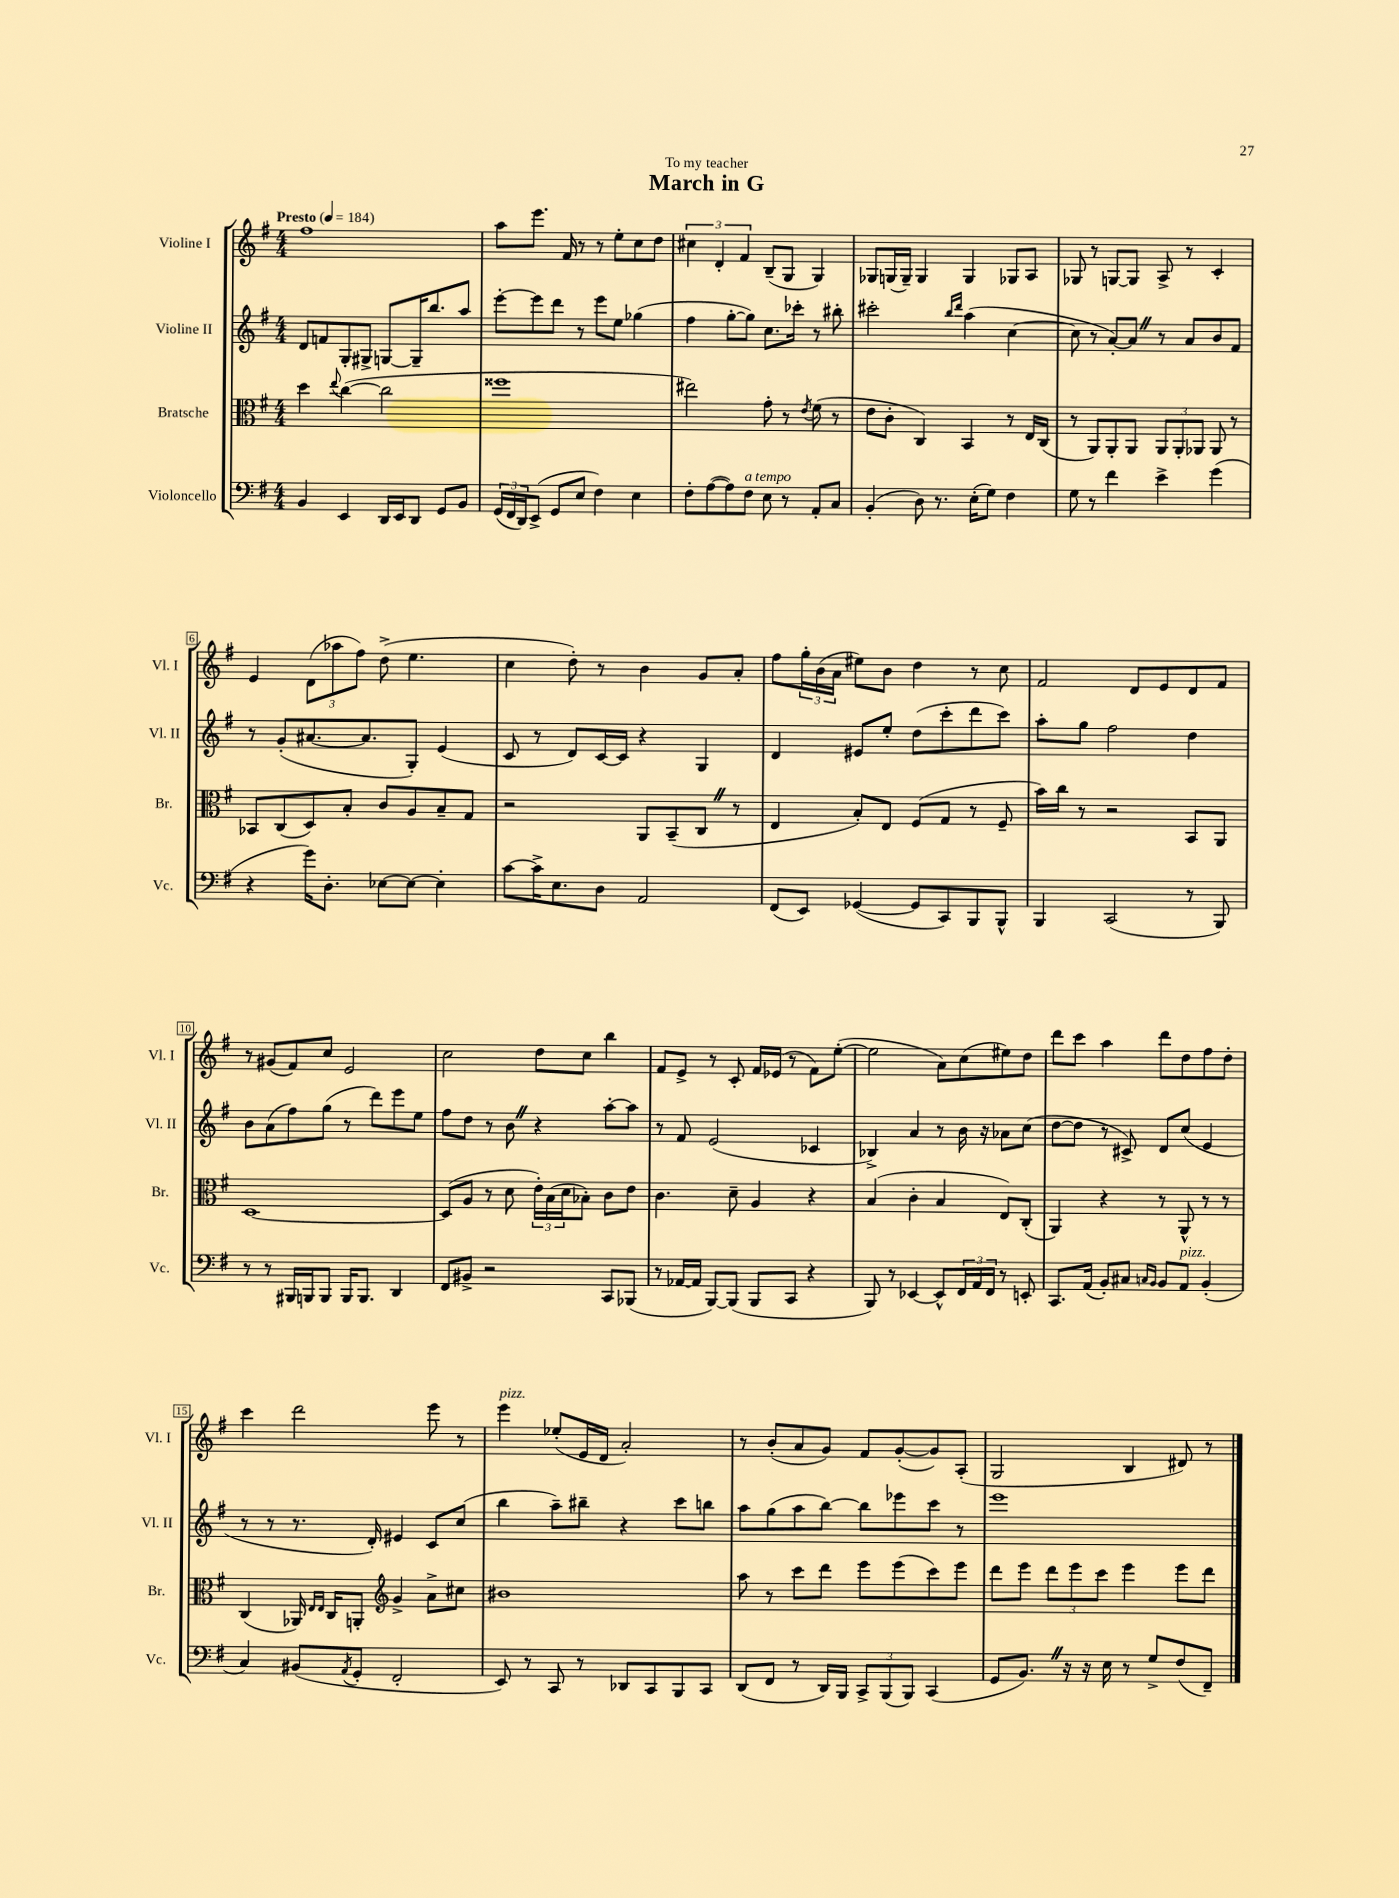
\header { title = "March in G" dedication = "To my teacher" }
<<
\new StaffGroup <<
\new Staff = "s0" \with { instrumentName = "Violine I" shortInstrumentName = "Vl. I" } {
    \clef treble \key g \major \numericTimeSignature \time 4/4 \tempo "Presto" 4 = 184
    fis''1 |
    a''8 e'''8. fis'16 r8 r8 e''8-. c''8 d''8 |
    \tuplet 3/2 { cis''4 d'4-. fis'4 } b8--( g8 g4) |
    ges8 g16( g16--) g4 g4 ges8 a8 |
    ges8 r8 g8~ g8 a8-> r8 c'4-. |
    e'4 \tuplet 3/2 { d'8( aes''8 fis''8) } d''8->( e''4. |
    c''4 d''8-.) r8 b'4 g'8 a'8-. |
    fis''8 \tuplet 3/2 { g''16-. b'16( a'16 } eis''8) b'8 d''4 r8 c''8 |
    fis'2 d'8 e'8 d'8 fis'8 |
    r8 gis'8( fis'8) c''8 e'2 |
    c''2 d''8 c''8 b''4 |
    fis'8 e'8-> r8 c'8-. fis'16 ees'16( r8 fis'8) e''8~-.( |
    e''2 a'8) c''8( eis''8) d''8 |
    d'''8 c'''8 a''4 d'''8 d''8 fis''8 d''8-. |
    c'''4 d'''2 e'''8 r8 |
    e'''4^\markup { \italic "pizz." } ees''8-.( e'16 d'16 a'2-.) |
    r8 b'8-.( a'8 g'8) fis'8 g'8~-.( g'8) a8-.( |
    g2 b4 dis'8) r8 \bar "|." |
}
\new Staff = "s1" \with { instrumentName = "Violine II" shortInstrumentName = "Vl. II" } {
    \clef treble \key g \major \numericTimeSignature \time 4/4
    d'8 f'8 g8-. gis8-> g8~ g16-- b''8. a''8 |
    e'''8~-. e'''8 d'''8 r8 e'''8 e''8 ges''4( |
    fis''4 g''8~-. g''8) c''8. ces'''16-. r8 bis''8-. |
    cis'''2-. \grace { b''16 d'''16 } a''4( c''4~ |
    c''8 r8 a'8~-.) a'8 \once \override BreathingSign.text = \markup { \musicglyph "scripts.caesura.straight" } \breathe r8 a'8 b'8 fis'8 |
    r8 g'8-.( ais'8.~ ais'8. g8-.) e'4( |
    c'8 r8 d'8) c'16~ c'16 r4 g4 |
    d'4 eis'8 e''8-. d''8( c'''8-. d'''8 c'''8) |
    a''8-. g''8 fis''2 d''4 |
    b'8 a'8( fis''8) g''8( r8 d'''8) e'''8 e''8 |
    fis''8 d''8 r8 b'8 \once \override BreathingSign.text = \markup { \musicglyph "scripts.caesura.straight" } \breathe r4 a''8~-. a''8 |
    r8 fis'8 e'2( ces'4 |
    bes4->) a'4 r8 b'16 r16 aes'8 c''8( |
    d''8~ d''8 r8 cis'8->) d'8 c''8( e'4 |
    r8 r8 r8. d'16-.) eis'4 c'8 c''8( |
    b''4 a''8--) bis''8-- r4 c'''8 b''8 |
    a''8 g''8( a''8 b''8~) b''8 ees'''8 c'''8 r8 |
    e'''1 \bar "|." |
}
\new Staff = "s2" \with { instrumentName = "Bratsche" shortInstrumentName = "Br." } {
    \clef alto \key g \major \numericTimeSignature \time 4/4
    d''4 \appoggiatura { e''8 } c''4~( c''2 |
    fisis''1 |
    eis''2) g'8-. r8 \acciaccatura { e'8 } fis'8( r8 |
    e'8 c'8-. c4) b,4 r8 e16 c16( |
    r8 a,8) a,8-. a,8 \tuplet 3/2 { a,8 a,8-. aes,8 } aes,8 r8 |
    bes,8 c8( d8) b8-. c'8 a8 b8-- g8 |
    r2 a,8 b,8--( c8 \once \override BreathingSign.text = \markup { \musicglyph "scripts.caesura.straight" } \breathe r8 |
    e4 b8-.) e8 fis8( g8 r8 fis8-- |
    b'16) c''16 r8 r2 b,8 a,8 |
    d1~ |
    d8( a8 r8 d'8 \tuplet 3/2 { e'16-.) b16( d'16 } bes8-.) c'8 e'8 |
    c'4. d'8-- a4 r4 |
    b4( c'4-. b4 e8) c8-.( |
    a,4) r4 r8 a,8-^ r8 r8 |
    c4( aes,16) \grace { e16 e16 } c16 a,8-. \clef treble g'4-> a'8-> cis''8 |
    bis'1 |
    a''8 r8 c'''8 d'''8 e'''8 e'''8( c'''8) e'''8 |
    d'''8 e'''8 \tuplet 3/2 { d'''8 e'''8 c'''8 } e'''4 e'''8 d'''8 \bar "|." |
}
\new Staff = "s3" \with { instrumentName = "Violoncello" shortInstrumentName = "Vc." } {
    \clef bass \key g \major \numericTimeSignature \time 4/4
    b,4 e,4 d,16 e,16 d,8 g,8 b,8 |
    \tuplet 3/2 { g,16( fis,16 d,16) } e,8->( g,8 e8 fis4) e4 |
    fis8-. a8~( a8) fis8^\markup { \italic "a tempo" } e8 r8 a,8-. c8 |
    b,4-.( d8) r8. e16-.( g8) fis4 |
    g8 r8 fis'4 e'4-> g'4( |
    r4 g'16) d8.-. ees8~ ees8~ ees4-. |
    c'8~ c'16-> e8. d8 a,2 |
    fis,8( e,8) ges,4~( ges,8 c,8) b,,8 b,,8-^ |
    b,,4 c,2( r8 b,,8) |
    r8 r8 bis,,16 b,,16 b,,8 b,,16 b,,8. d,4 |
    fis,8 bis,8-> r2 c,8 bes,,8( |
    r8 aes,16~ aes,16 b,,8~) b,,8( b,,8 c,8 r4 |
    b,,8) r8 ees,4~ ees,8-^ \tuplet 3/2 { fis,16 a,16 fis,16 } r8 e,8-. |
    c,8. a,16( b,8-.) cis8 \grace { c16 b,16 } b,8 a,8^\markup { \italic "pizz." } b,4-.( |
    c4) bis,8( \acciaccatura { a,8 } g,8-. fis,2-. |
    e,8) r8 c,8 r8 des,8 c,8 b,,8 c,8 |
    d,8( fis,8 r8 d,16) b,,16 \tuplet 3/2 { c,8-> b,,8( b,,8) } c,4( |
    g,8 b,8.) \once \override BreathingSign.text = \markup { \musicglyph "scripts.caesura.straight" } \breathe r16 r16 e16 r8 g8-> fis8( fis,8--) \bar "|." |
}
>>
>>
\layout { \context { \Score \override BarNumber.stencil = #(make-stencil-boxer 0.1 0.3 ly:text-interface::print) } }
